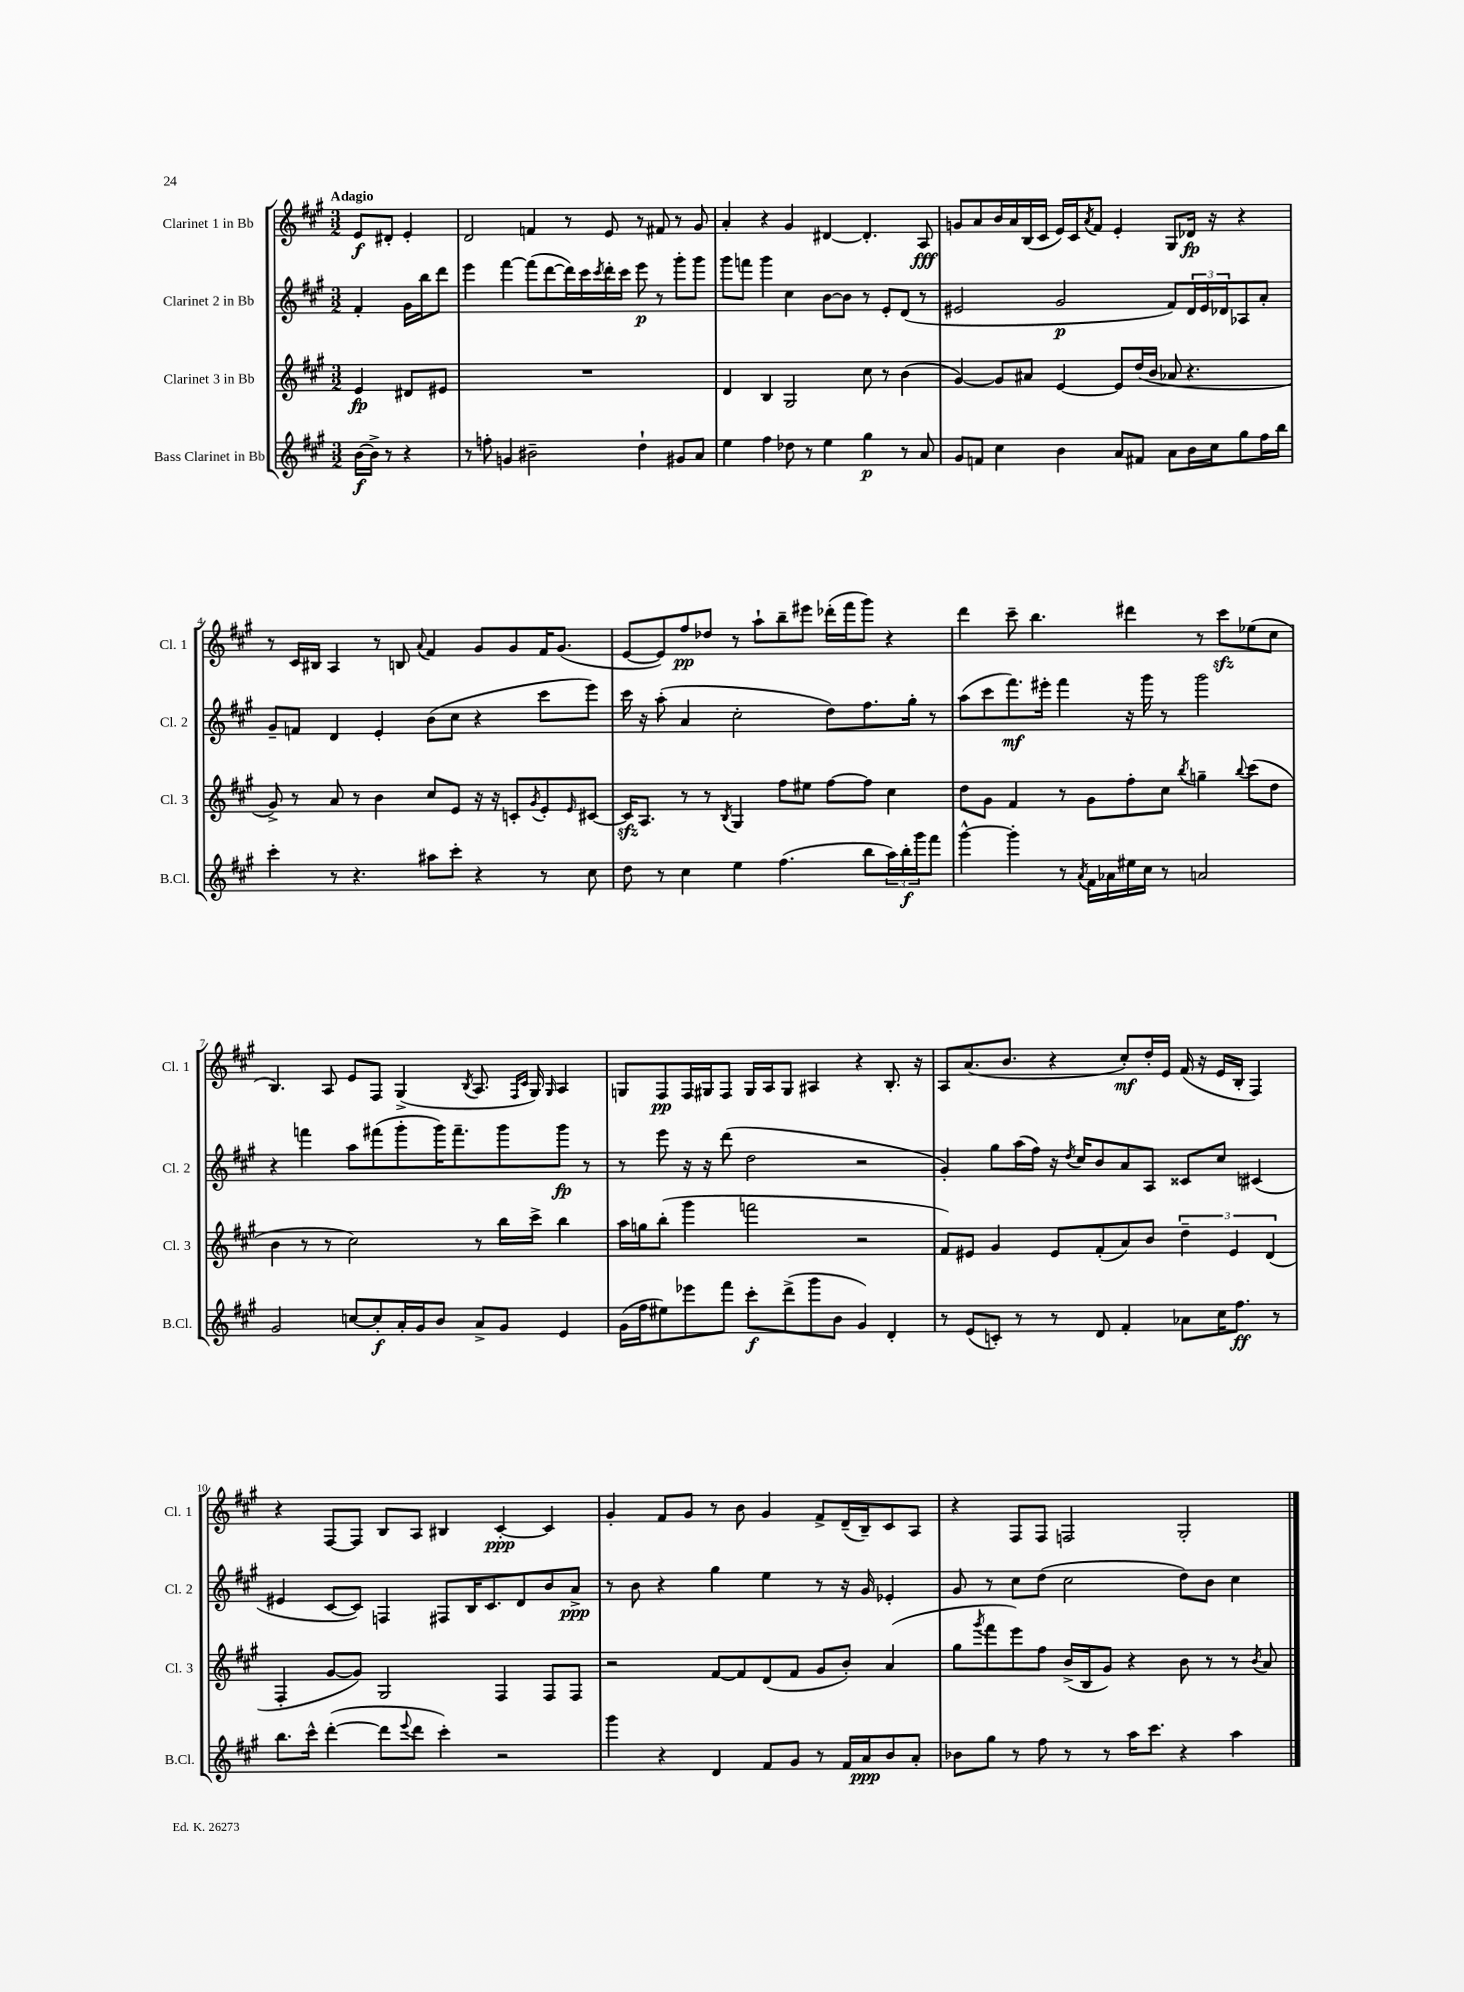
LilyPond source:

<<
\new StaffGroup <<
\new Staff = "s0" \with { instrumentName = "Clarinet 1 in Bb" shortInstrumentName = "Cl. 1" } {
    \clef treble \key a \major \numericTimeSignature \time 3/2 \partial 2 \tempo "Adagio"
    e'8\f dis'8-. e'4-. |
    d'2 f'4 r8 e'8 r8 fis'8 r8 gis'8 |
    a'4-. r4 gis'4 dis'4~ dis'4.-. a8\fff |
    g'8 a'8 b'16 a'16 b16( cis'16 e'16) cis'16 \acciaccatura { a'8 } fis'8 e'4-. gis8 des'16\fp r16 r4 |
    r8 cis'16 bis16 a4 r8 b8 \appoggiatura { a'8 } fis'4 gis'8 gis'8 fis'16 gis'8.( |
    e'8~ e'8) fis''8\pp des''8 r8 a''8-! b''8-- eis'''8 des'''16-.( fis'''16 gis'''8) r4 |
    d'''4 cis'''8-- b''4. dis'''4 r8 cis'''8\sfz ees''8( cis''8 |
    b4.) a8 e'8 fis8 gis4->( \acciaccatura { b8 } a8. \grace { fis16 cis'16 } gis16) \grace { gis16 } a4 |
    g8 fis8\pp fis16 gis16 fis8 gis16 a16 gis8 ais4 r4 b8.-. r16 |
    a8 a'8.( b'8. r4 cis''8-.\mf) d''16-. e'16 fis'16( r16 e'16 b16-. fis4) |
    r4 fis8~ fis8 b8 a8 bis4 cis'4~-.\ppp cis'4 |
    gis'4-. fis'8 gis'8 r8 b'8 gis'4 fis'8-> d'16--( b16--) cis'8 a8 |
    r4 fis8 fis8 f2 gis2-. \bar "|." |
}
\new Staff = "s1" \with { instrumentName = "Clarinet 2 in Bb" shortInstrumentName = "Cl. 2" } {
    \clef treble \key a \major \numericTimeSignature \time 3/2 \partial 2
    fis'4-. gis'16 b''16 d'''8 |
    e'''4 fis'''4~ fis'''8( d'''8~ d'''16) cis'''16 \acciaccatura { cis'''8 } d'''16-. cis'''16 e'''8\p r8 gis'''8-. gis'''8 |
    gis'''8 f'''8 gis'''4 cis''4 b'8~ b'8 r8 e'8-. d'8( r8 |
    eis'2 gis'2\p fis'8) \tuplet 3/2 { d'16 eis'16 des'16 } aes8 a'8-. |
    gis'8-- f'8 d'4 e'4-. b'8( cis''8 r4 cis'''8 e'''8) |
    cis'''16 r16 a''8-.( a'4 cis''2-. d''8) fis''8. gis''16-. r8 |
    a''8( cis'''8 fis'''8.\mf) eis'''16-. fis'''4 r16 gis'''16 r8 gis'''2 |
    r4 f'''4 a''8 fis'''8( gis'''8-. gis'''16) fis'''8.-- gis'''8 gis'''8\fp r8 |
    r8 e'''8 r16 r16 d'''8( d''2 r2 |
    gis'4-.) gis''8 a''16( fis''16) r16 \acciaccatura { d''8 } cis''16 b'8 a'8 a8 cisis'8 cis''8 cis'4( |
    eis'4 cis'8~ cis'8) f4 fis8 b16 cis'8. d'8 b'8 a'8->\ppp |
    r8 b'8 r4 gis''4 e''4 r8 r16 gis'16 ees'4-. |
    gis'8 r8 cis''8 d''8( cis''2 d''8) b'8 cis''4 \bar "|." |
}
\new Staff = "s2" \with { instrumentName = "Clarinet 3 in Bb" shortInstrumentName = "Cl. 3" } {
    \clef treble \key a \major \numericTimeSignature \time 3/2 \partial 2
    e'4\fp dis'8 eis'8 |
    R1. |
    d'4 b4 gis2 cis''8 r8 b'4( |
    gis'4~) gis'8 ais'8 e'4~ e'8 d''16( b'16 aes'8 r4. |
    gis'8->) r8 a'8 r8 b'4 cis''8 e'8 r16 r16 c'8-. \acciaccatura { gis'8 } e'8-. \grace { e'16 } cis'8~ |
    cis'16\sfz a8. r8 r8 \acciaccatura { b8 } gis4 fis''8 eis''8 fis''8~ fis''8 cis''4 |
    d''8 gis'8 fis'4 r8 gis'8 fis''8-. cis''8 \acciaccatura { b''8 } g''4-- \appoggiatura { b''8 } cis'''8( d''8 |
    b'4 r8 r8 cis''2) r8 b''16 cis'''16-> b''4 |
    a''16 g''16 b''8-.( gis'''4 f'''2 r2 |
    fis'8) eis'8 gis'4 eis'8 fis'8-.( a'8) b'8 \tuplet 3/2 { d''4-- eis'4 d'4( } |
    fis4-. gis'8~ gis'8) gis2 fis4 fis8 fis8 |
    r2 fis'8~ fis'8 d'8( fis'8 gis'8 b'8-.) a'4( |
    gis''8 \acciaccatura { gis'''8 } fis'''8 e'''8) fis''8 b'16->( b16 gis'8) r4 b'8 r8 r8 \acciaccatura { b'8 } a'8 \bar "|." |
}
\new Staff = "s3" \with { instrumentName = "Bass Clarinet in Bb" shortInstrumentName = "B.Cl." } {
    \clef treble \key a \major \numericTimeSignature \time 3/2 \partial 2
    b'16~\f b'16-> r8 r4 |
    r8 f''8-. g'4 bis'2-- d''4-! gis'8 a'8 |
    e''4 fis''4 des''8 r8 e''4 gis''4\p r8 a'8 |
    gis'8 f'8 cis''4 b'4 a'8 fis'8 a'8 b'16 cis''16 gis''8 fis''16 b''16 |
    cis'''4-. r8 r4. ais''8 cis'''8-. r4 r8 cis''8 |
    d''8 r8 cis''4 e''4 fis''4.( b''8 \tuplet 3/2 { a''16) b''16-.\f gis'''16 } fis'''8 |
    gis'''4~-^ gis'''4-. r8 \acciaccatura { a'8 } fis'16 aes'16 eis''16 cis''16 r8 a'2 |
    gis'2 c''8~ c''8-.\f a'16-. gis'16 b'8 a'8-> gis'8 e'4 |
    gis'16( fis''16 eis''8) ees'''8 fis'''8 cis'''8-.\f d'''8->( gis'''8 b'8 gis'4) d'4-. |
    r8 e'8( c'8-.) r8 r8 d'8 fis'4-. aes'8 cis''16 fis''8.\ff r8 |
    b''8. cis'''16-^ d'''4~-.( d'''8 \appoggiatura { e'''8 } d'''8 cis'''4-.) r2 |
    gis'''4 r4 d'4 fis'8 gis'8 r8 fis'16 a'16\ppp b'8 a'8-. |
    bes'8 gis''8 r8 fis''8 r8 r8 a''16 cis'''8. r4 a''4 \bar "|." |
}
>>
>>
